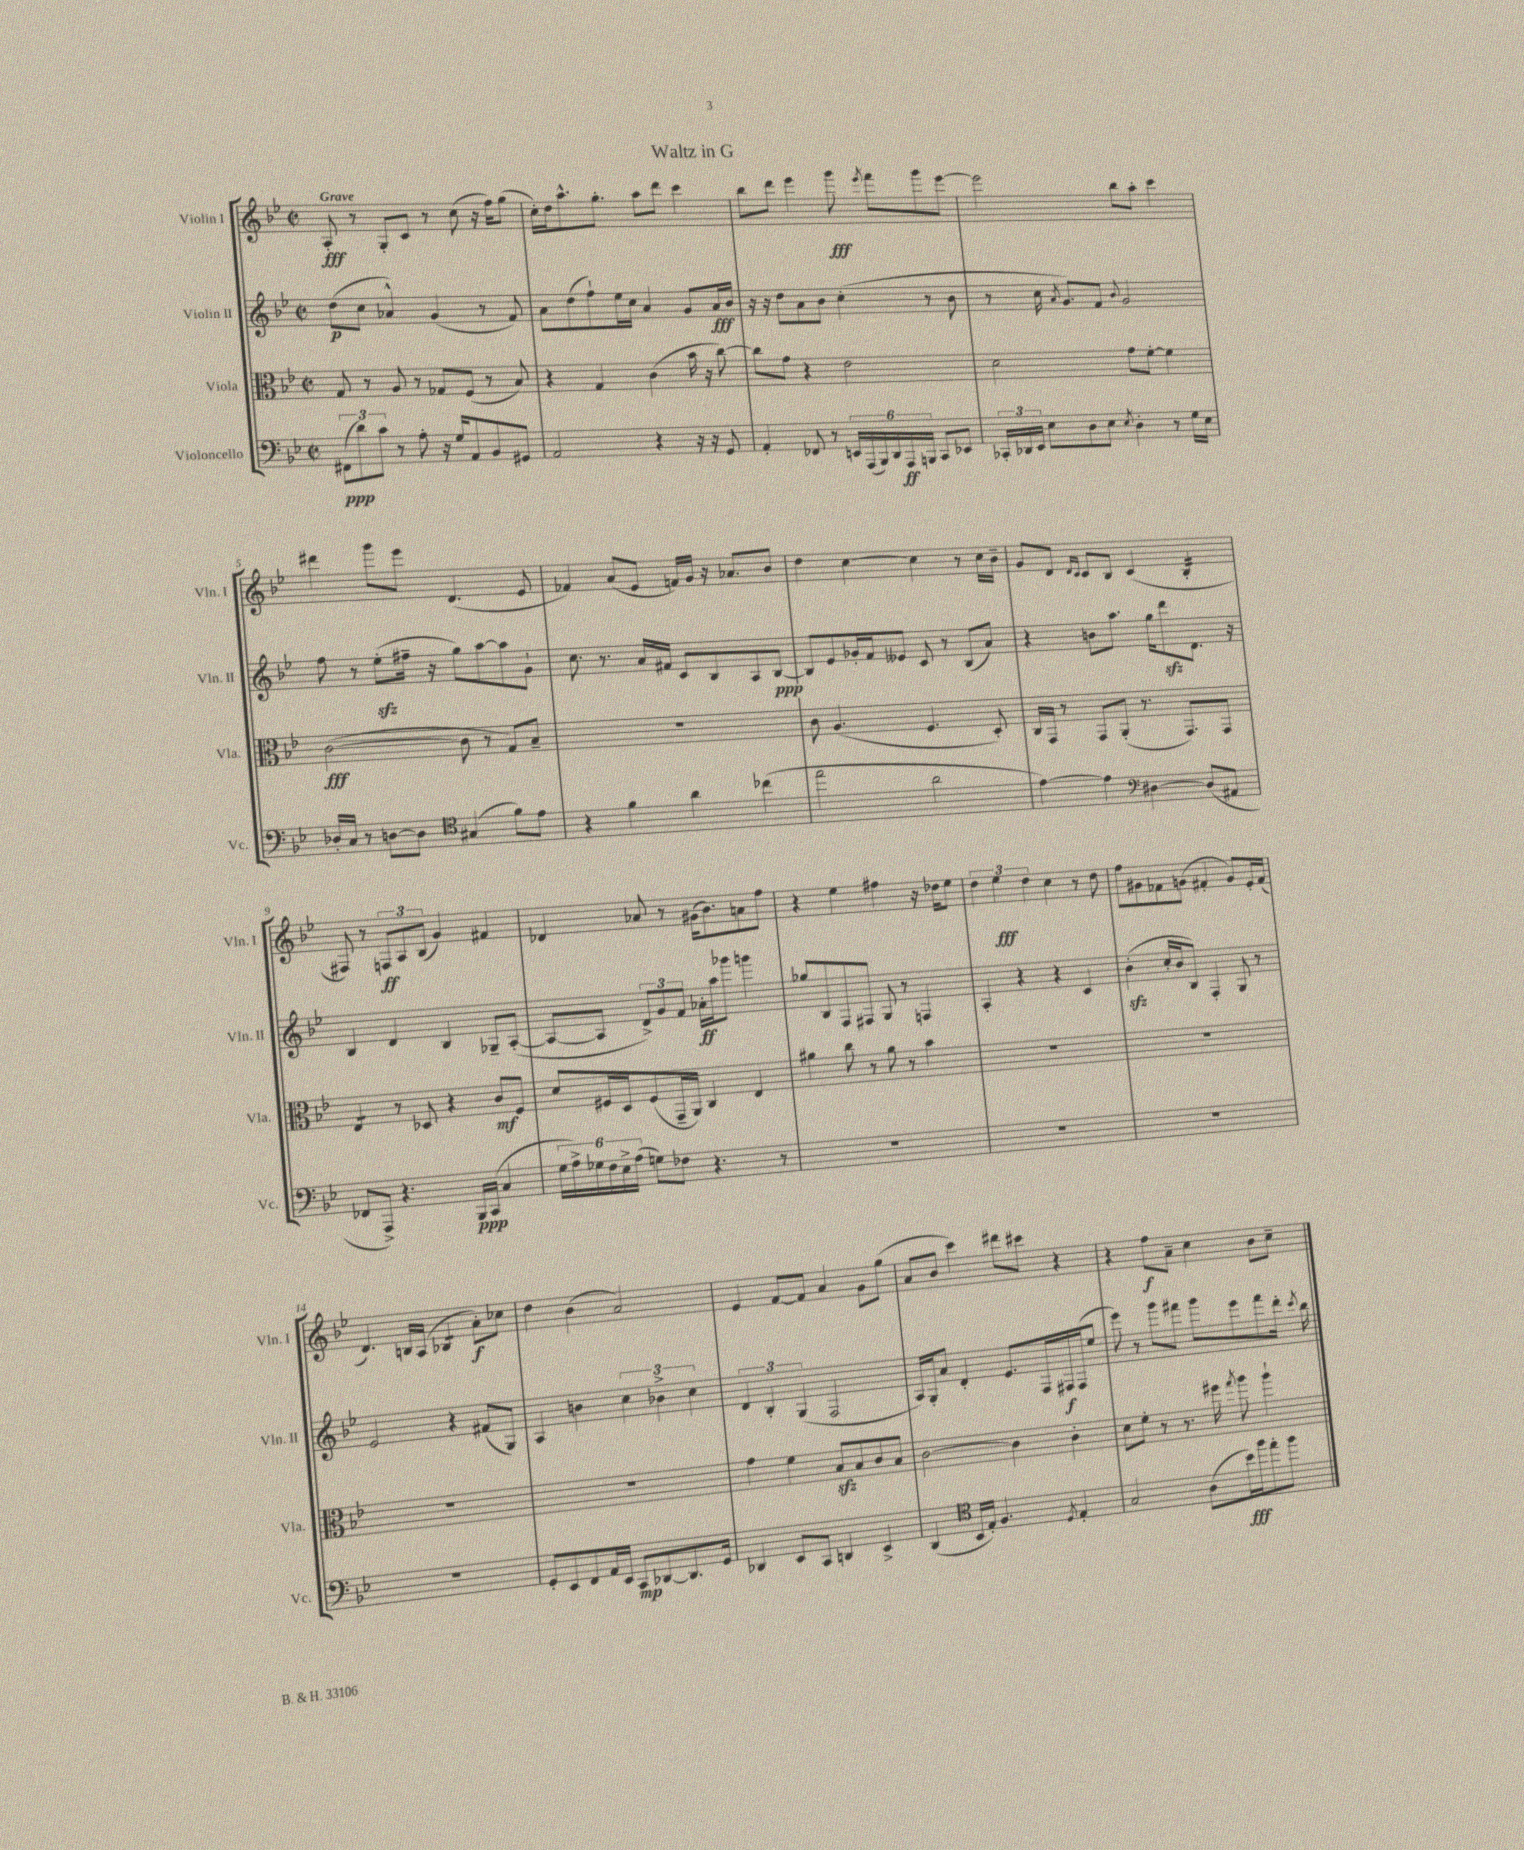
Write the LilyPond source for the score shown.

\header { title = "Waltz in G" }
<<
\new StaffGroup <<
\new Staff = "s0" \with { instrumentName = "Violin I" shortInstrumentName = "Vln. I" } {
    \clef treble \key bes \major \defaultTimeSignature \time 2/2 \tempo "Grave"
    \autoBeamOff a8-.\fff r8 g8[-. c'8] r8 c''8( r16 f''16[) g''8]( |
    c''16[-.) d''16 a''8.-^ g''8.]-. a''8[ d'''8] c'''4 |
    bes''8[ d'''8] ees'''4 g'''8\fff \acciaccatura { ees'''8 } f'''8[ g'''8 ees'''8]~ |
    ees'''2 bes''8[ a''8]-. c'''4 |
    dis'''4 g'''8[ ees'''8] d'4.( ees'8 |
    fes'4) a'8[( ees'8] f'16[) g'16] r16 aes'8.[ bes'8] |
    d''4 c''4~ c''4 r8 c''16[ bes'16]-- |
    g'8[ d'8] \grace { d'16[ c'16] } c'8[ bes8] c'4( bes4:16-. |
    fis8) r8 \tuplet 3/2 { f8[\ff a8 bes8]( } g'4) fis'4 |
    des'4 aes'8 r8 gis'16[( bes'8.) a'8 f''8] |
    r4 ees''4 fis''4 r16 des''16[ ees''8] |
    \tuplet 3/2 { d''4 ees''4\fff d''4 } c''4 r8 d''8 |
    f''8[ gis'8 fes'8 g'8]( fis'4-. g'8[) ees'16-. fis'16]( |
    d'4.) b16[ a16]( bes4:8 a'8[-.\f) ces''8] |
    d''4 bes'4( a'2) |
    ees'4 f'8[~ f'8] a'4 g'8[ g''8]( |
    a'8[ bes'8] c'''4) dis'''8[ cis'''8] r4 |
    r4 f''8[\f a'8]-- c''4 bes'8[ c''8]-- \bar "|." |
}
\new Staff = "s1" \with { instrumentName = "Violin II" shortInstrumentName = "Vln. II" } {
    \clef treble \key bes \major \defaultTimeSignature \time 2/2
    \autoBeamOff d''8[\p( c''8] aes'4-^) g'4( r8 f'8) |
    a'8[ d''8( f''8-!) ees''16 c''16] a'4 g'8[ a'16\fff bes'16] |
    r16 r16 d''8[ a'8 bes'8] c''4-.( r8 bes'8 |
    r8 c''16 \acciaccatura { a'8 } g'8.[) f'8] \appoggiatura { bes'8 } g'2 |
    f''8 r8 ees''8[-.\sfz( fis''16]-- r16 g''8[) a''8~ a''8 g'8]-! |
    c''8. r8. a'16[ fis'16] c'8[ bes8 a8 bes8]~\ppp |
    bes8[ ees'8 ges'16-. f'16 eeses'8] c'8 r8 bes8[( a'8]) |
    r4 b'8[ a''8.] g''16[ d'''8\sfz d'8.] r16 |
    bes4 d'4 bes4 ges8[-- a8]~-.( |
    a8[~ a8] \tuplet 3/2 { d'8[->) g'8 f'8] } aes'16[-.\ff a''16 ges'''8] g'''4 |
    ges''8[ bes8 f8 fis8] g8 r8 f4 |
    a4-. r4 r4 c'4 |
    bes'4-.\sfz( c''16[-. bes'16 bes8]) f4-. g8 r8 |
    ees'2 r4 fis'8[( g8]) |
    a4 b'4 \tuplet 3/2 { c''4 bes'4-> c''4 } |
    \tuplet 3/2 { d'4 bes4-. g4( } f2 |
    a16[) g16-. a'8] d'4-. ees'8.[ f16 fis16\f fis16( ees''8] |
    ees'''8) r8 g'''8[ fis'''8] g'''8[ ees'''8 fis'''8 d'''16]-. \acciaccatura { c'''8 } bes''16 \bar "|." |
}
\new Staff = "s2" \with { instrumentName = "Viola" shortInstrumentName = "Vla." } {
    \clef alto \key bes \major \defaultTimeSignature \time 2/2
    \autoBeamOff g8 r8 a8 r8 ges8[ f8]( r8 bes8) |
    r4 g4 c'4( bes'16 r16 c''8~) |
    c''8[ g'8] r4 ees'2 |
    d'2 g'8[ f'8]~-. f'4 |
    c'2~\fff( c'8 r8 g8[) bes8]-- |
    R1 |
    c'8 a4.( f4. d8-.) |
    c16[ g,16] r8 g,8[ a,8]-.( r8. g,8.[) g,8] |
    ees4:8 r8 des8 r4 c'8[\mf f8] |
    d'8[ fis16 d16 fis8( g,16-- a,16]) c4 ees4 |
    ais'4 c''8 r8 ais'8 r8 bes'4 |
    R1 |
    R1 |
    R1 |
    R1 |
    g'4 f'4 bes8[\sfz bes8 c'8 bes8] |
    c'2~ c'4 c'4-. |
    d'8[ f'8]-. r8 r8. fis''16 \acciaccatura { g''8 } a''8 a''4-! \bar "|." |
}
\new Staff = "s3" \with { instrumentName = "Violoncello" shortInstrumentName = "Vc." } {
    \clef bass \key bes \major \defaultTimeSignature \time 2/2
    \autoBeamOff \tuplet 3/2 { fis,8[\ppp( d'8) c'8] } r8 a8-. r16 g16[ a,8 bes,8 gis,8] |
    a,2 r4 r16 r16 g,8 |
    a,4-. fes,8 r8 \tuplet 6/4 { e,16[ a,,16( bes,,16) d,16 a,,16\ff b,,16] } c,8[ ees,8] |
    \tuplet 3/2 { ces,16[-. des,16 ees,16] } ees8[ d8 ees8] \acciaccatura { ees8 } d4-. r8 g16[ ees16] |
    des16[-. c16] r8 d8[~ d8] \clef tenor gis4( f'8[) ees'8] |
    r4 f'4 a'4 ces''4( |
    ees''2 a'2 |
    ees'4~) ees'4 \clef bass dis4~ dis8[( ais,8] |
    fes,8[ a,,8]->) r4. bes,,16[\ppp c,16]( c4 |
    \tuplet 6/4 { g16[ a16->) ges16 f16 ees16-> a16]( } g8[) fes8] r4. r8 |
    R1 |
    R1 |
    R1 |
    R1 |
    g,8[-. ees,8 f,8 a,16 ees,16] c,8[\mp des,8~ des,8. g,16] |
    des,4 ees,8[ c,8] d,4 ees,4-> |
    d,4( \clef tenor bes,16[ ees16]-.) f4. \acciaccatura { d8 } ees4-. |
    g2 a8[( bes'16\fff) f''16 ees''8-. f''8] \bar "|." |
}
>>
>>
